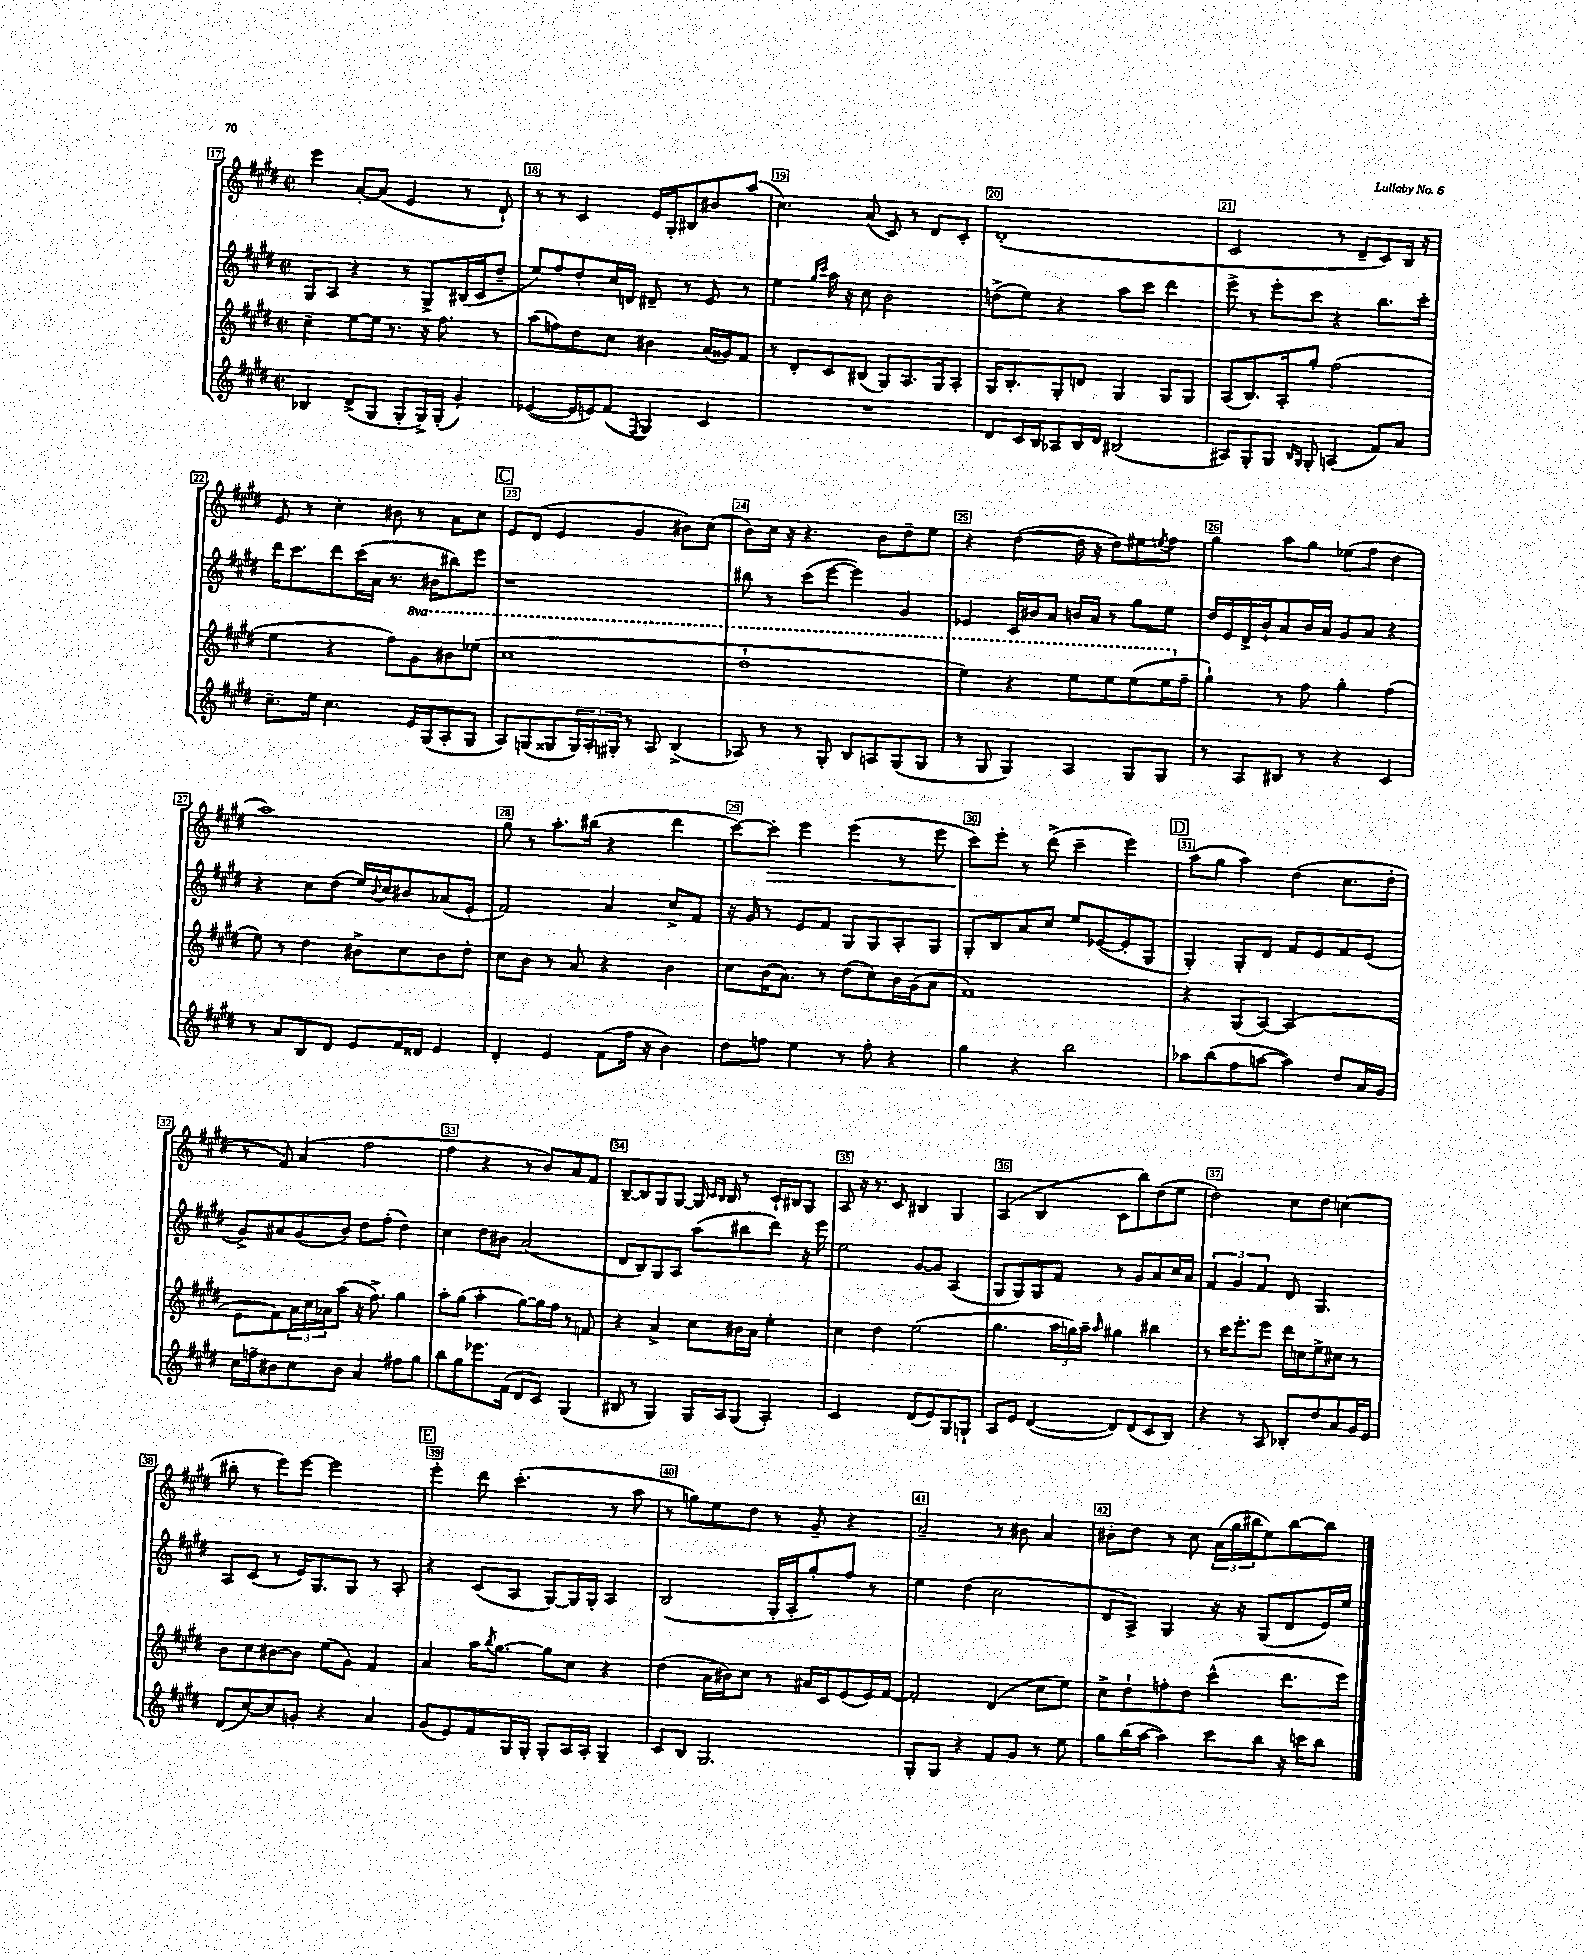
<<
\new StaffGroup <<
\new Staff = "s0" {
    \clef treble \key e \major \defaultTimeSignature \time 2/2
    e'''4 a'8~-. a'8( e'4 r8 dis'8-!) |
    r8 r8 cis'4 e'16 gis16-. bis8 bis'8 a''8( |
    cis''4.) a'8( cis'8) r8 dis'8 cis'8-. |
    dis'1-.( |
    cis'2 r8 dis'8-- cis'8) b16 r16 |
    e'8 r8 cis''4-. bis'8 r8 a'8 cis''8 |
    \mark \markup { \box "C" } e'8 dis'8( e'4 gis'4 bis'8) cis''8( |
    b'8) cis''16 r16 r4. b'8 dis''8-- e''8 |
    r4 dis''4~( dis''16 r16 dis''8) eis''8 \acciaccatura { e''8 } fis''8 |
    gis''4 a''8 gis''8 ees''8( fis''8 dis''4 |
    a''1) |
    gis''8 r8 a''8.-. bis''16( r4 dis'''4 |
    cis'''8~) cis'''8-.\> e'''4 e'''4( r8 e'''8 |
    cis'''8\!) e'''8-. r8 dis'''8->( cis'''4-- e'''4) |
    \mark \markup { \box "D" } a''8( gis''8 a''4) dis''4( cis''8. dis''16-. |
    r8 fis'8) a'4( fis''2 |
    fis''4 r4 r8 b'8) a'8 fis'8 |
    b8~-- b8 gis8 gis8~ gis16 \grace { cis'16 b16 } b16 r8 cis'16-! bis16 gis8 |
    a8 r16 r8. cis'8 bis4 gis4 |
    a4( b4 cis'8 b''8) dis''8( e''8 |
    dis''2) cis''8 dis''8 c''4( |
    bis''8-. r8 e'''8) e'''8~ e'''2 |
    \mark \markup { \box "E" } e'''4-. dis'''8 cis'''4.-.( r8 a''8 |
    r8 g''8) e''8 dis''8 r8 gis'8-- r4 |
    a'2-- r8 bis'8 a'4 |
    bis'8-. dis''8 r8 cis''8 \tuplet 3/2 { a'16( gis''16 bis''16 } e''8) bis''8~ bis''8 \bar "|." |
}
\new Staff = "s1" {
    \clef treble \key e \major \defaultTimeSignature \time 2/2
    gis8 a8 r4 r8 gis8-> bis16( cis'16 dis''8-- |
    e''8) fis''8 dis''8-. cis''16 d'16 dis'8-- r8 e'8 r8 |
    e''4 \grace { gis''16 cis'''16 } a''16 r16 cis''8 b'2 |
    d''8->( e''8) r4 a''8 cis'''8 dis'''4 |
    e'''8-> r8 e'''8-. cis'''8 r4 b''8. cis'''16-. |
    dis'''16 cis'''8. dis'''8 cis'''16( a'16 r8. bis'16 bis''8) e'''8 |
    \mark \markup { \box "C" } r1 |
    bis''8 r8 cis'''8( e'''8~ e'''4) gis'4 |
    ees'4 cis'16 bis'16 a'8 b'16 a'16 r8 gis''8 e''8 |
    dis''16 e'16 dis'16-> b'16-! a'8 b'16 a'16 gis'8 a'8 r4 |
    r4 cis''8 dis''8( e''16) \appoggiatura { b'8 } cis''16 bis'8 aes'8( e'8-. |
    fis'2) a'4 cis''8-> fis'8 |
    r16 gis'16 r8 e'8 fis'8 gis8 gis8 a8-. gis8 |
    gis8-. b8 a'8 cis''8 e''8 ees'8~( ees'8-. gis8 |
    \mark \markup { \box "D" } gis4-.) gis8-. dis'8 fis'8 e'8 fis'8 e'8( |
    gis'8->) ais'8 gis'8( b'8) dis''8 fis''8-.( dis''4) |
    cis''4 dis''8 bis'8 a'2( |
    dis'8 b8) gis8 a8 a''8( bis''8 dis'''8) r16 e'''16 |
    e''2 gis'8~ gis'8 a4( |
    gis8 gis8) gis8 fis'8 r8 gis'8 a'8 cis''16 a'16 |
    \tuplet 3/2 { fis'4 gis'4 fis'4 } dis'8 gis4. |
    a8 cis'8( r8 e'16) gis8. gis8 r8 a8-. |
    \mark \markup { \box "E" } r4 cis'8( a8 gis8~) gis16 gis16-. a4 |
    b2( gis16-. a16-. gis''8-.) fis''8 r8 |
    e''4 dis''4( cis''2 |
    dis'8 a8->) gis4 r16 r16 gis8( dis'8 e'16) e''16 \bar "|." |
}
\new Staff = "s2" {
    \clef treble \key e \major \defaultTimeSignature \time 2/2 \set Staff.ottavationMarkups = #ottavation-simple-ordinals
    cis''4-- e''8~ e''16 r8. r16 fis''8. r8 |
    a''8( f''8) dis''8 cis''8 bis'4 a'16( gisis'16) fis'8 |
    r8 dis'8-. cis'8 bis8( gis8) a8. gis16 a8-. |
    gis16 b8.-. gis8-. d'8 gis4 gis8 gis8 |
    a8( b8.) a16-. gis''8-. fis''2( |
    e''4 r4 fis''8) \ottava #1 gis''8 bis''8 ees'''8( |
    \mark \markup { \box "C" } cis'''1 |
    dis'''1-! |
    e'''4) r4 e'''8 e'''8 e'''8( e'''16 \ottava #0 fis''16-- |
    gis''4-!) r8 fis''8 gis''4-. fis''4( |
    e''8) r8 dis''4 bis'8-> cis''8 bis'8 dis''8-. |
    cis''8 b'8 r8 a'8 r4 b'4 |
    cis''8 b'16( a'8.) r8 dis''8( cis''8) b'16 gis'16( a'8 |
    fis'1) |
    \mark \markup { \box "D" } r4 gis8( a8~) a2( |
    e'8 fis'8) \tuplet 3/2 { a'16 cis''16 aes'16 } a''8( r16 fis''8.->) gis''4 |
    a''8-. gis''8( a''4-. gis''8~) gis''16 fis''16 r8 f'8 |
    r4 a'4-> cis''8 bis'16 a'16 e''4-. |
    cis''4 dis''4 e''2( |
    gis''4. \tuplet 3/2 { a''16 g''16) a''16-- } \grace { a''16 } gis''4 bis''4 |
    r8 cis'''16 e'''8.-. e'''8 dis'''16 c''16 e''8-> cis''8 r8 |
    b'8 cis''8 bis'8~ bis'8 e''8( gis'8) fis'4 |
    \mark \markup { \box "E" } a'4 a''16 \acciaccatura { b''8 } gis''8.~ gis''8 cis''8 r4 |
    dis''4( a'16 bis'16) cis''8 r8 ais'16 cis'16 e'8( e'16) fis'16~ |
    fis'2-. dis'4( cis''8 e''8) |
    cis''8-> dis''8-! f''8-. dis''8 cis'''4-^( dis'''8. e'''16) \bar "|." |
}
\new Staff = "s3" {
    \clef treble \key e \major \defaultTimeSignature \time 2/2
    bes4 dis'8->( gis8 gis8-. gis16->) gis16-.( gis'4-.) |
    ees'4~( ees'16 e'16) fis'8( \acciaccatura { fis8 } gis4) cis'4 |
    R1 |
    dis'8 cis'16 b16 aes8 b16 dis'16 bis2( |
    ais8) gis8-. gis8 \grace { b16 gis16 } gis8-. a4( fis'8) a'8 |
    cis''8.-- e''16 cis''4. e'16 gis16( a8-. gis8 |
    \mark \markup { \box "C" } a8) g8( gisis8 \tuplet 3/2 { gisis16) a16-. gis16-. } r8 a8 b4->( |
    aes8) r8 r8 gis8-. b8 a8 gis8( gis8 |
    r8 gis8 gis4) a4 gis8 gis8 |
    r8 a8 bis8 r8 r4 cis'4 |
    r8 a'8 b8 dis'8 e'8 fis'16 disis'16 e'4 |
    dis'4-. e'4 fis'8( fis''16 r16 b'4) |
    dis''8 f''8 e''4 r8 f''8-. r4 |
    gis''4 r4 b''2 |
    \mark \markup { \box "D" } aes''8 b''8( fis''8 a''8~ a''4) dis''8 a'16 gis'16 |
    cis''16 f''16-- bis'8 cis''8 bis'8 a'4 fis''8 gis''8 |
    b''8 gis''8 ees'''8. fis'16( dis'8 cis'8) gis4( |
    bis8 r8 gis4) gis16 a16 gis8( a4-.) |
    cis'2 dis'8( e'8) gis8 g8-! |
    a8 e'8 dis'4~( dis'8) dis'8( cis'8 b8) |
    r4 r8 a8 bes8-. dis''8 a'8 gis'16 e'16 |
    dis'8( cis''8~) cis''8 g'8-. r4 a'4 |
    \mark \markup { \box "E" } gis'8( e'8) fis'8 gis16 gis16-. gis8-. a16 a16-. gis4-- |
    cis'8 b8 gis2. |
    gis8-. gis8 r4 fis'8 gis'8 r8 e''8 |
    gis''8 b''16( a''16~ a''4) cis'''8 b''8 r16 c'''16 b''8 \bar "|." |
}
>>
>>
\layout { \context { \Score currentBarNumber = #17 \override BarNumber.break-visibility = ##(#f #t #t) barNumberVisibility = #all-bar-numbers-visible \override BarNumber.stencil = #(make-stencil-boxer 0.1 0.3 ly:text-interface::print) } }
